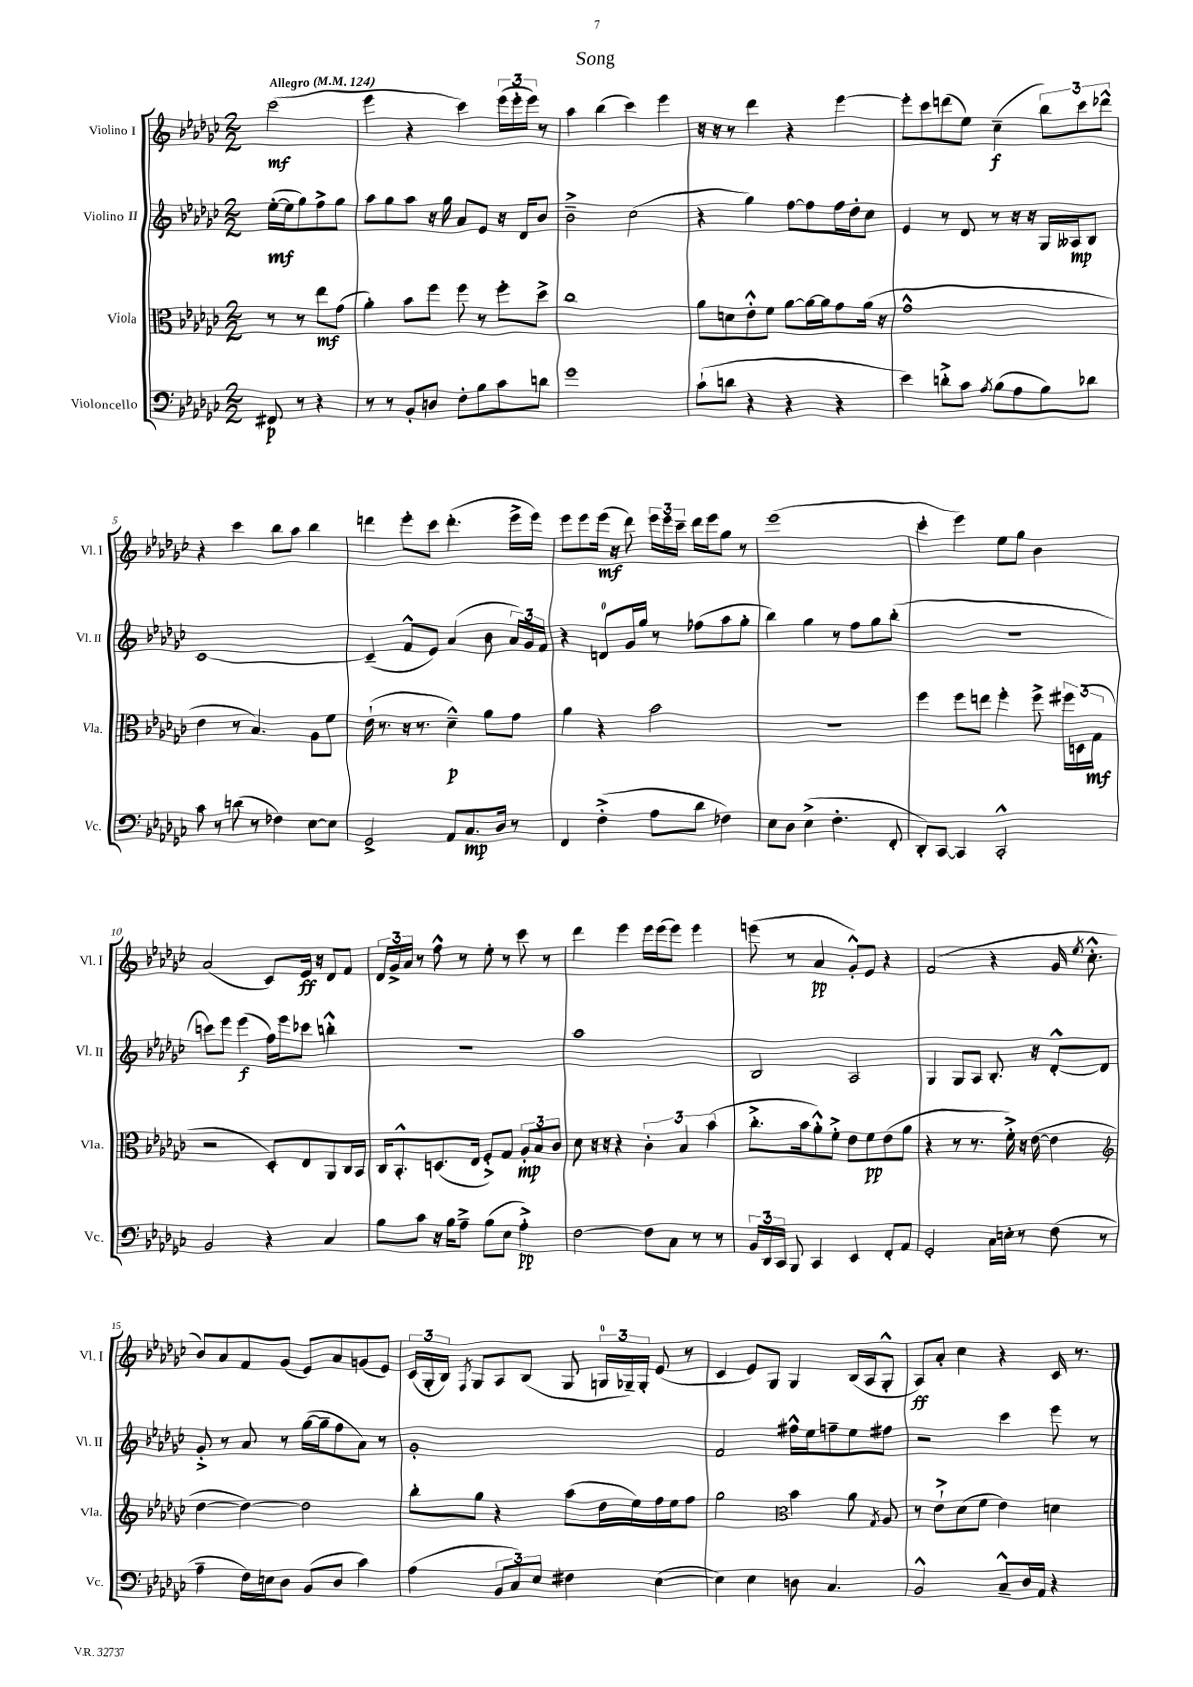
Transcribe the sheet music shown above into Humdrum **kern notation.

**kern	**kern	**kern	**kern
*staff4	*staff3	*staff2	*staff1
*clefF4	*clefC3	*clefG2	*clefG2
*k[b-e-a-d-g-c-]	*k[b-e-a-d-g-c-]	*k[b-e-a-d-g-c-]	*k[b-e-a-d-g-c-]
*M2/2	*M2/2	*M2/2	*M2/2
*MM124	*MM124	*MM124	*MM124
8FF#	8r	([16ee-'	(2ccc-
.	.	16ee-]	.
8r	8r	8gg-)	.
4r	8ee-	8ff^	.
.	(8g-	8gg-	.
=	=	=	=
8r	4a-')	8aa-	4eee-
8r	.	8gg-	.
8BB-'	8b-	8aa-	4r
8D	8ff	16r	.
.	.	16gg-	.
8F'	8ff	8a-	4ccc-)
8B-	8r	8e-	.
8c-	8ff'	16r	(24eee-
.	.	.	24eee-'
.	.	16d-	.
.	.	.	24eee-)
8d	8dd-^	8b-	8r
=	=	=	=
1g-	1cc-	2b-~^	4aa-
.	.	.	(4bb-
.	.	(2cc-	4ccc-)
.	.	.	4eee-
=	=	=	=
(8c-`	8a-	4r	16r
.	.	.	16r
8d	8d	.	8r
4r	8e-'^^	4gg-)	4ddd-
.	8f	.	.
4r	[8a-	[8ff	4r
.	16a-_	8ff]	.
.	16a-]	.	.
4r	8g-	16ff	[4eee-
.	.	16dd-'	.
.	(16a-	8cc-	.
.	16r	.	.
=	=	=	=
4e-)	1g-^^	4e-	8eee-']
.	.	.	8ccc-
8d'^	.	8r	(8ddd
8c-	.	8d-	8ee-)
8qA-	.	.	.
(8B-	.	8r	(4cc-~
8A-	.	16r	.
.	.	16r	.
8B-)	.	16G-	12bb-)
.	.	16A--	.
.	.	.	12ccc-
8d-	.	8B-	.
.	.	.	12ddd-^^
=	=	=	=
8c-	4e-	[1c-	4r
8r	.	.	.
(8d	8r	.	4ccc-
8r	4.B-)	.	.
4F-)	.	.	8bb-
.	.	.	8aa-
[8E-	8A-	.	4bb-
8E-]	8f	.	.
=	=	=	=
2GG-^	(16e-`	(4c-~]	4ddd
.	8.r	.	.
.	16r	8f^^	8eee-'
.	8.r	.	.
.	.	8e-)	8ccc-
8AA-	4d-~^^)	(4a-	(4.ddd'
8.C-	.	.	.
.	8a-	8b-	.
16D-	.	.	.
8r	8g-	24a-)	16eee-^
.	.	24g-	.
.	.	.	16eee-)
.	.	24f	.
=	=	=	=
4FF	4a-	4r	8eee-
.	.	.	8eee-
(4F'^	4r	8d	(16eee-
.	.	.	16r
.	.	16g-	8ddd-)
.	.	16gg-	.
8A-	2b-	8r	24eee-
.	.	.	24eee-
.	.	.	24ccc-~
8d-	.	(8ff-	16ddd-
.	.	.	16eee-
4F-)	.	8aa-	8gg-
.	.	8gg-'	8r
=	=	=	=
8E-	1r	4bb-)	(1eee-
8D-	.	.	.
(4E-^	.	4gg-	.
4.F'	.	8r	.
.	.	8ff	.
.	.	8gg-	.
8FF'	.	(8bb-'	.
=	=	=	=
8DD-')	4ff	1r	4ccc-'
[8CC-	.	.	.
4CC-]	8ff	.	4eee-)
.	8ee	.	.
2CC-'^^	4ff'	.	8ee-
.	.	.	8gg-
.	8ff^	.	4b-
.	24ff#	.	.
.	(24D	.	.
.	24G-	.	.
=	=	=	=
2BB-	2r	8ccc)	(2a-
.	.	8eee-	.
.	.	(4eee-	.
4r	8D-')	16ff)	8c-)
.	.	16eee-	.
.	8E-	8ccc-	16e-
.	.	.	16r
4C-	8AA-	4bb'^^	8d-
.	16C-	.	8f
.	16BB-	.	.
=	=	=	=
8B-	16C-	1r	24d-
.	.	.	24g-^
.	8.BB-'^^	.	.
.	.	.	24a-
8c-	.	.	8r
16r	(8.D	.	8ff^^
16B-	.	.	.
8A-~^	.	.	8r
.	16E-	.	.
(8B-	8F'^)	.	8ee-'
8E-	8G-	.	8r
4A-'^)	12A-'	.	8ccc-
.	12B-	.	.
.	.	.	8r
.	12c-	.	.
=	=	=	=
[2F	8d-	1aa-	4ddd-
.	16r	.	.
.	16r	.	.
.	4r	.	4eee-
8F]	6c-'	.	16eee-
.	.	.	(16eee-
8C-	.	.	8eee-)
.	6B-	.	.
8r	.	.	4eee-
.	(6b-	.	.
8r	.	.	.
=	=	=	=
24BB-	8.cc-'^	2B-	(8eee
24DD-	.	.	.
24CC-	.	.	.
8BBB-	.	.	8r
.	16b-	.	.
4CC-	8a-'^^)	.	4a-
.	8f'^	.	.
4EE-	8e-	2A-	8g-'^^)
.	8f	.	8e-
8FF'	(8e-	.	4r
8AA-	8a-	.	.
=	=	=	=
2GG-'	4r	4G-	(2f
.	8r	8G-	.
.	8.r	8A-	.
16C-	.	8.B-'	4r
16E'	16f'^)	.	.
8r	16r	.	.
.	([16e-	16r	.
(8F	4e-]	[8d-'^^	16g-
.	.	.	8qee-
.	.	.	8.cc-'^^
8r	.	8d-]	.
=	=	=	=
*	*clefG2	*	*
4A-~	[4dd-	8g-'^	8b-)
.	.	8r	8a-
16F)	4dd-_)	8a-	8f
16E	.	.	.
8D-	.	8r	(8g-
(8BB-	2dd-]	([16gg-	8e-)
.	.	16gg-~]	.
8D-	.	8ff	8a-
4c-)	.	8a-)	(8g
.	.	8r	8e-)
=	=	=	=
(4A-	8bb-'	1g-'	(24c-
.	.	.	24G-'
.	.	.	24B-)
.	.	.	8qF
.	8gg-	.	8G-
12BB-	4r	.	8A-
12C-)	.	.	.
.	.	.	(8B-
12E-	.	.	.
4F#	(8aa-	.	8G-
.	16dd-	.	24G
.	.	.	24G-~)
.	16ee-)	.	.
.	.	.	24G-'
([4E-	16ff	.	(8e-
.	16ee-	.	.
.	8ff	.	8r
=	=	=	=
4E-])	2gg-	2f	4c-
4E-	.	.	8e-)
.	.	.	8G-
*	*clefC3	*	*
8D	4b-	16ff#^^	4G-
.	.	16ee-	.
4.C-	.	8ff~	.
.	8a-	8ee-	(16B-
.	.	.	16A-
.	8qG-	.	.
.	8A-	8ff#	8G-'^^
=	=	=	=
2BB-^^	8r	2r	8A-)
.	8e-`^	.	8a-'
.	(8d-	.	4cc-
.	8f	.	.
8C-~^^	4e-)	4ccc-	4r
16D-	.	.	.
16AA-	.	.	.
4r	4d	8eee-	16c-
.	.	.	8.r
.	.	8r	.
==	==	==	==
*-	*-	*-	*-
